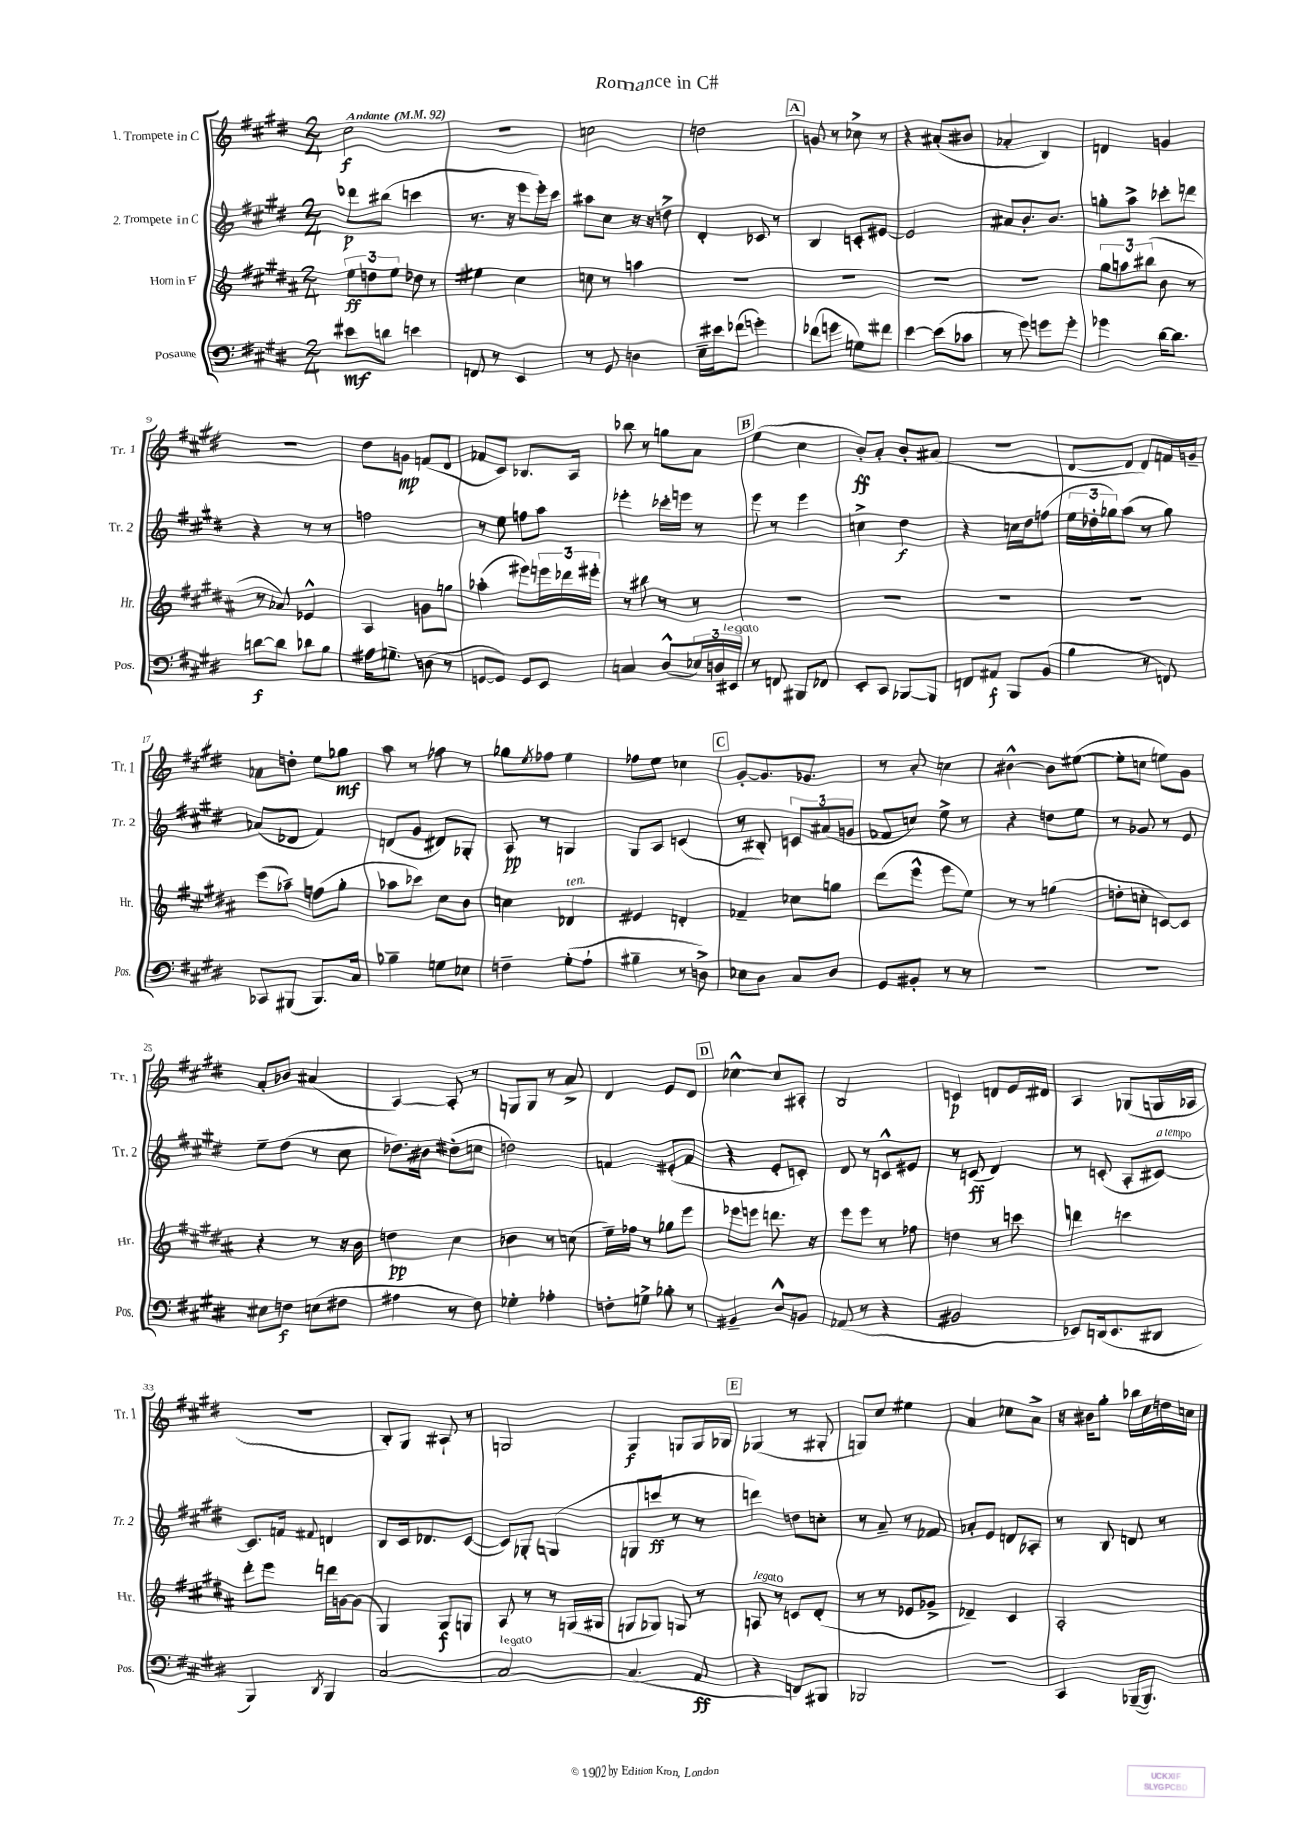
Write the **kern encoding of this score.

**kern	**kern	**kern	**kern
*staff4	*staff3	*staff2	*staff1
*clefF4	*clefG2	*clefG2	*clefG2
*k[f#c#g#d#]	*k[f#c#g#d#a#]	*k[f#c#g#d#]	*k[f#c#g#d#]
*M2/4	*M2/4	*M2/4	*M2/4
*MM92	*MM92	*MM92	*MM92
8e#\L	12ee\L	8ddd-\L	2cc#\
.	12dd\	.	.
8d\J	.	(8bb#\J	.
.	12ee\J	.	.
4e\	8dd-\	4ccc\	.
.	8r	.	.
=	=	=	=
8FF/	4ee#\	8.r	2r
8r	.	.	.
.	.	16r	.
4EE/	4cc#\	8eee\L	.
.	.	16eee'\L)	.
.	.	16ccc#\JJ	.
=	=	=	=
8r	8cc\	8aa#\L	2cc\
8GG#/	8r	8cc#\J	.
4D\	4aa\	16r	.
.	.	16r	.
.	.	8dd^\	.
=	=	=	=
16E~\LL	2r	4d#'/	2dd\
16e#\J	.	.	.
(8f-\J	.	.	.
4g'\)	.	8c-/	.
.	.	8r	.
=	=	=	=
(8f-\L	2r	4B/	8g/
8g\J	.	.	8r
8G\L)	.	8c'/L	8cc-^\
8f#\J	.	[8e#/J	8r
=	=	=	=
[4e\	2r	2e#/]	4r
(8e\]L	.	.	(8a#'/L
8c-\J	.	.	8b#/J
=	=	=	=
8r	2r	8a#/L	4a-'/
8g#\)	.	8.b'/	.
8g\L	.	.	4B/)
.	.	8.b/J	.
8g'\J	.	.	.
=	=	=	=
4g-\	12gg#\L	8gg'\L	4d/
.	12aa\	.	.
.	.	8aa^\J	.
.	(12bb#\J	.	.
[16d#\LK	8b\	8ccc-'\L	4g/
8.d#\]J	.	.	.
.	8r	8ddd\J	.
=	=	=	=
[8d\L	8r	4r	2r
8d\]J	8a-/)	.	.
8d-\L	4e-^^/	8r	.
8B\J	.	8r	.
=	=	=	=
16A#\LK	4A#/	2ff\	8dd#\L
8.G~\J	.	.	.
.	.	.	8g\J
(8D\	8g\L	.	(8f/L
8r	8gg\J	.	8d#/J
=	=	=	=
[8GG/L	(4aa-'\	8r	8f-/L
8GG/]J)	.	8ee\	8c#/J)
8GG/L	8eee#\L)	8ff\L	8.B-/L
8EE/J	24eee\L	8aa\J	.
.	24ddd-\	.	.
.	.	.	16A/Jk
.	24eee#'\JJ	.	.
=	=	=	=
4C/	8r	4eee-'\	8bb-\
.	8bb#\	.	8r
(8D#^^/L	8r	16ccc-'\LL	8gg\L
.	.	16eee\JJ	.
24E-/L)	8r	8r	8a\J
24D/	.	.	.
24EE#/JJ	.	.	.
=	=	=	=
8r	2r	8eee\	(4ee\
8FF/	.	8r	.
8BBB#/L	.	4eee\	4cc#\
8FF-/J	.	.	.
=	=	=	=
8EE'/L	2r	4cc^\	8b'/L)
8CC#/J	.	.	8a'/J
[8BBB-/L	.	4dd#\	8b'/L
8BBB-/]J	.	.	(8a#/J
=	=	=	=
8FF/L	2r	4r	2r
8AA#/J	.	.	.
8BBB/L	.	16cc\LL	.
.	.	16dd#\J	.
(8BB/J	.	(8ff\J	.
=	=	=	=
4B\	2r	24ee\LL	[8d#/L
.	.	24dd-'\	.
.	.	24gg-\J)	.
.	.	(8aa\J	8d#/]J
8r	.	8r	8d#/L)
8FF/)	.	8gg-\)	16f/L
.	.	.	16g~/JJ
=	=	=	=
8CC-/L	(8eee\L	(8a-/L	8a-\L
(8BBB#/J	8aa-~\J)	8d-/J	8dd'\J
8.BBB#/L)	(8ff\L	4f#/)	8ee\L
.	8gg#'\J	.	8gg-\J
16C#/Jk	.	.	.
=	=	=	=
4B-~\	8aa-\L	(8d/L	8aa\
.	8ccc-\J)	8g#/J	8r
8G\L	8cc#\L	8d#/L)	8ff-\
8E-\J	8b\J	8G-'/J	8r
=	=	=	=
4F~\	4cc\	8A/	8gg-\L
.	.	.	8qee/
.	.	8r	8ff-\J
(8G#'\L	4d-/	4G/	4ee\
8A`\J	.	.	.
=	=	=	=
4B#~\	4e#/	8G#/L	8ff-\L
.	.	8A/J	8ee\J
8r	4d'/	(4c/	4cc-\
8D^\)	.	.	.
=	=	=	=
8E-\L	4f-~/	8r	[8g#'/L
8D#\J	.	8B#'/)	8.g#/]
8C#/L	8cc-\L	12c/L	.
.	.	.	8.g-/J
.	.	(12a#/	.
8D#/J	8gg\J	.	.
.	.	12g/J	.
=	=	=	=
8GG#/L	(8ddd#\L	8f-/L	8r
8BB#'/J	8eee^^\J	8cc/J)	8a'/
8r	8eee\L	8ee^\	4cc\
8r	8ee\J)	8r	.
=	=	=	=
2r	8r	4r	[4b#^^\
.	8r	.	.
.	(4gg\	8dd\L	8b#\]L
.	.	8ee\J	([8ee#\J
=	=	=	=
2r	8dd'\L	8r	8ee#'\]L
.	8cc'\J	8g-/	8cc\J
.	[8c/L)	8r	8ee\L)
.	8c/]J	8e/	8g#\J
=	=	=	=
8E#\L	4r	8ee~\L	8a'/L
8F\J	.	(8dd#\J	8b-/J
(8E\L	8r	8r	(4a#/
8F#\J	16r	8cc#\	.
.	16b\	.	.
=	=	=	=
4A#\	4dd\	8.dd-\L)	[4A/)
.	.	16b#\Jk	.
8r	4cc#\	(8dd#'\L	8A'/]
8F#\)	.	8cc\J	8r
=	=	=	=
4G-'\	4b-\	2dd\)	8G/L
.	.	.	8G/J
4A-'\	8r	.	8r
.	(8cc\	.	8a^/
=	=	=	=
8F'\L	16ee~\LL)	4f/	4d#/
.	16ff-\JJ	.	.
8G^\J	8r	.	.
8B-'\	8gg-\L	(8e#'/L	8e/L
8r	8eee\J	8f/J	8d#/J
=	=	=	=
4BB#~/	8eee-\L	4r	[4cc-^^\
.	8eee\J	.	.
8D#^^/L	8.ddd\	8e'/L	8cc-/]L
8BB/J	.	8c'/J)	8A#'/J
.	16r	.	.
=	=	=	=
(8AA-/	8eee\L	8d#/	2B/
8r	8eee\J	8r	.
4r	8r	8c^^/L	.
.	8ff-\	8e#/J	.
=	=	=	=
2BB#/	4dd\	8r	4c/
.	.	(8c/	.
.	8r	4d#/)	8d/L
.	8ccc\	.	16e/L
.	.	.	16d#/JJ
=	=	=	=
8EE-/L)	4ddd\	8r	4A/
(16DD/k	.	(8c'/	.
8.EE-/	.	.	.
.	4ccc\	8A'/L	(8G-/L
8DD#/J	.	[8c#/J)	16G/L
.	.	.	16A-/JJ
=	=	=	=
4BBB/)	8ddd#'\L	8.c#/]L	2r
.	8eee\J	.	.
.	.	16f/Jk	.
8qDD#/	.	8qqf#/	.
4BBB/	16ddd\LL	4d/	.
.	[16g\J	.	.
.	(8g\]J	.	.
=	=	=	=
[2C#/	4G#/)	8B/L	8B'/L)
.	.	16c#/k	8G#/J
.	.	8.d-/	.
.	8G#/L	.	8A#`/
.	8G/J	([8c#/J	8r
=	=	=	=
2C#/_	8A#/	8c#/]L)	2G/
.	8r	8G-'/J	.
.	8r	(4G/	.
.	(16G/LL	.	.
.	16G#/JJ	.	.
=	=	=	=
(4.C#/]	8G/L	8G/L	4G#/
.	8G-/J)	8ccc/J	.
.	8G/	8r	8G/L
8AA/	8r	8r	16G/L
.	.	.	16G-/JJ
=	=	=	=
4r	8A/	4ddd\)	(4G-/
.	8r	.	.
8FF/L)	8c/L	8dd\L	8r
8BBB#/J	(8d#'/J	8cc'\J	8G#'/
=	=	=	=
2BBB-/	8r	8r	8G/L)
.	8r	8a~/	8cc#/J
.	8e-/L	8r	4ee#\
.	8g-^/J	8f-/	.
=	=	=	=
2r	4d-~/)	8a-'/L	4a/
.	.	8e/J	.
.	4c#/	8d/L	8cc-\L
.	.	8A-'/J	8a^\J
=	=	=	=
4CC#/	2A#'/	8r	16r
.	.	.	16b#\LK
.	.	8B/	8gg#'\J
([16BBB-~/LK	.	8d/	16bb-\LL
8.BBB-/]J)	.	.	16cc#\
.	.	8r	16dd\
.	.	.	16cc\JJ
==	==	==	==
*-	*-	*-	*-
